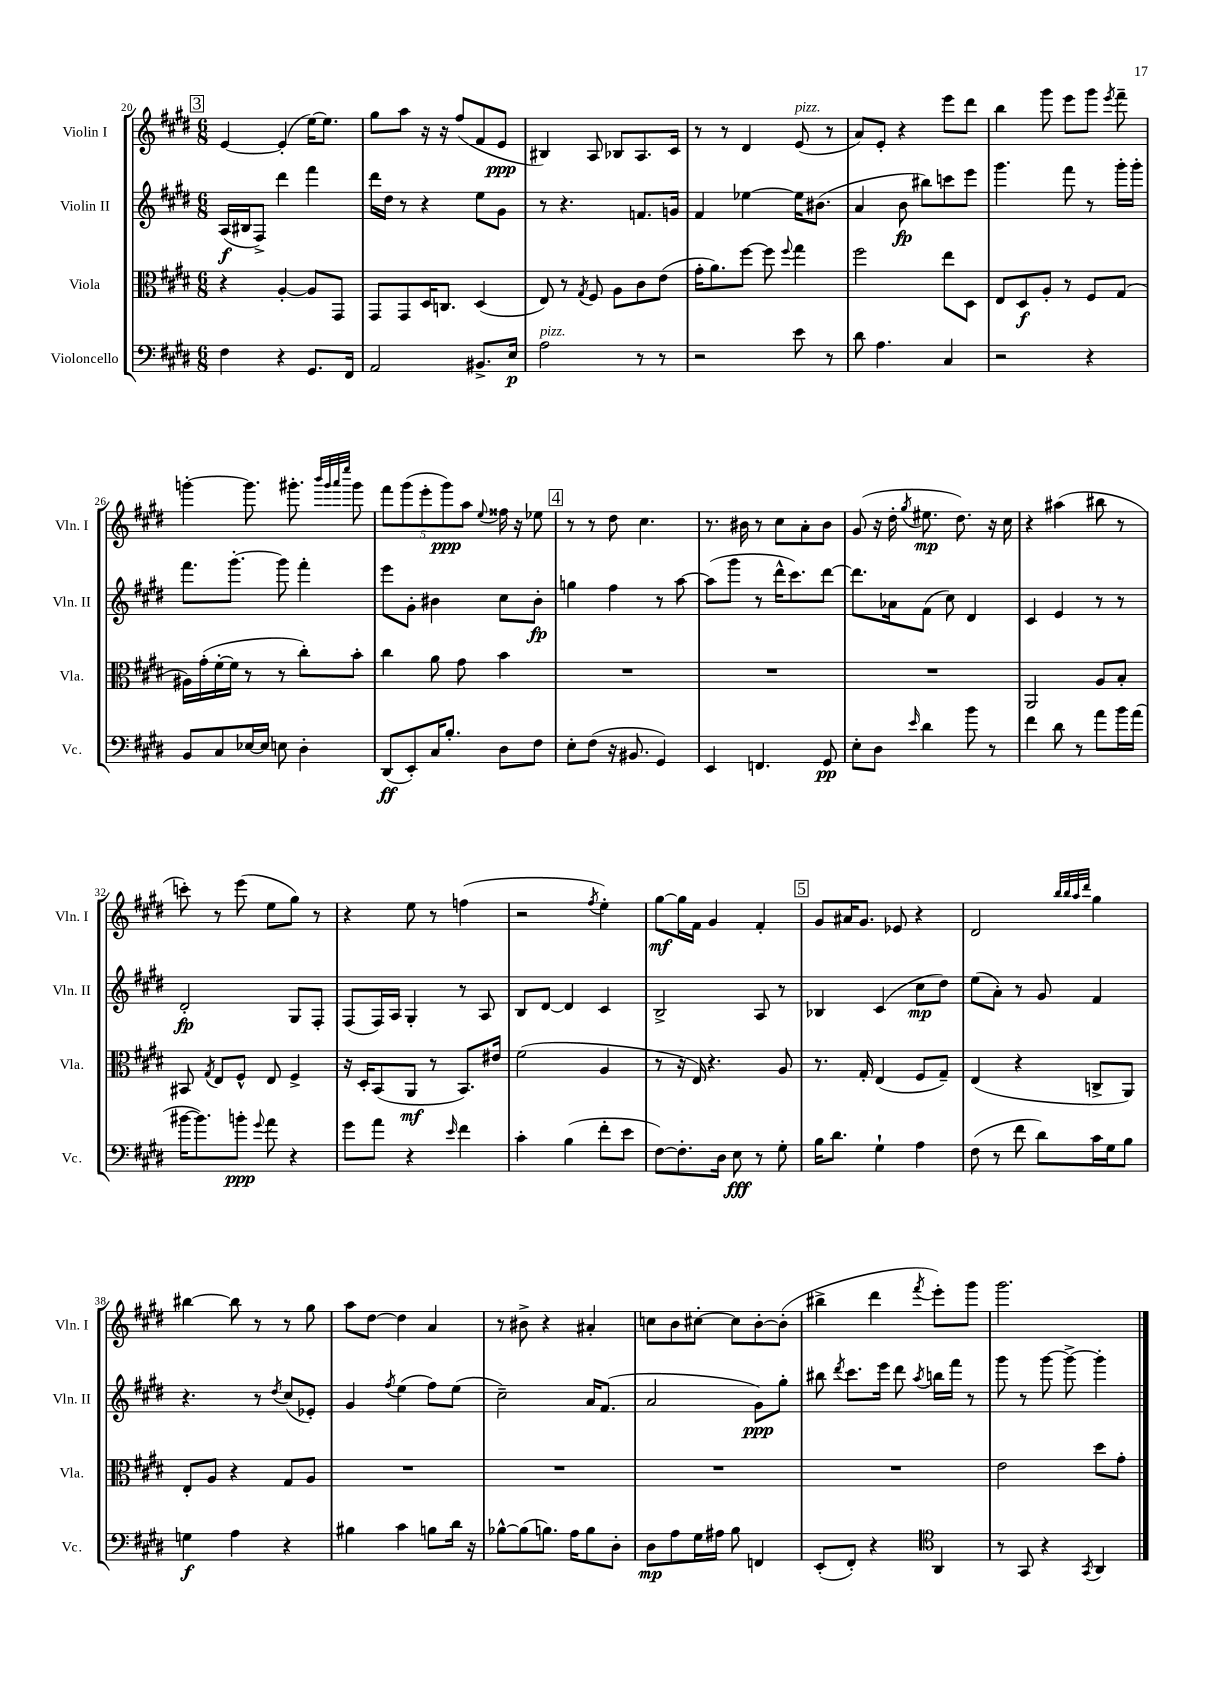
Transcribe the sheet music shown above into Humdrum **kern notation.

**kern	**kern	**kern	**kern
*staff4	*staff3	*staff2	*staff1
*clefF4	*clefC3	*clefG2	*clefG2
*k[f#c#g#d#]	*k[f#c#g#d#]	*k[f#c#g#d#]	*k[f#c#g#d#]
*M6/8	*M6/8	*M6/8	*M6/8
4F#	4r	(16A	[4e
.	.	16B#	.
.	.	8F#^)	.
4r	[4A'	4ddd#	(4e']
8.GG#	8A]	4fff#	[16ee)
.	.	.	8.ee]
.	8GG#	.	.
16FF#	.	.	.
=	=	=	=
2AA	8GG#	16ddd#	8gg#
.	.	16dd#	.
.	8GG#	8r	8aa
.	16D#	4r	16r
.	8.C	.	16r
.	.	.	(8ff#
8.BB#^	(4D#	8ee	8f#
.	.	8g#	8e
16E	.	.	.
=	=	=	=
2A	8E)	8r	4B#)
.	8r	4.r	.
.	8qG#	.	.
.	8F#	.	8A
.	8A	.	8B-
8r	8c#	8.f	8.A
8r	(8e	.	.
.	.	16g	16c#
=	=	=	=
2r	16g#'	4f#	8r
.	8.a)	.	.
.	.	.	8r
.	[8ff#	[4ee-	4d#
.	8ff#]	.	.
.	8qqff#	.	.
8e	4gg#	16ee-]	(8e
.	.	(8.b#	.
8r	.	.	8r
=	=	=	=
8d#	2ff#	4a	8a)
4.A	.	.	8e'
.	.	8b	4r
.	.	8bb#)	.
4C#	8ee	8ccc	8eee
.	8D#	8eee	8ddd#
=	=	=	=
2r	8E	4.ggg#	4bb
.	8D#	.	.
.	8A'	.	8ggg#
.	8r	8fff#	8eee
4r	8F#	8r	8ggg#
.	.	.	8qeee
.	(8G#	16ggg#'	8fff#~
.	.	16ggg#'	.
=	=	=	=
8BB	16A#)	8.fff#	[4ggg'
.	(16g#'	.	.
8C#	[16f#'	.	.
.	16f#]	[8.ggg#'	.
[16E-	8r	.	8.ggg]
16E-]	.	.	.
8E	8r	8ggg#]	.
.	.	.	8.ggg#'
4D#'	8cc#')	4fff#'	.
.	.	.	32qqbbb
.	.	.	32qqggg#
.	.	.	32qqaaa
.	.	.	32qqeeee
.	8b'	.	8ggg#
=	=	=	=
(8DD#	4cc#	8eee	10fff#
.	.	.	(10ggg#
8EE')	.	8g#'	.
.	.	.	10eee'
16C#	8a	4b#	.
.	.	.	10ggg#)
8.B'	.	.	.
.	8g#	.	.
.	.	.	10aa
.	.	.	8qqee
8D#	4b	8cc#	16ff##
.	.	.	16r
8F#	.	8b#'	8ee-
=	=	=	=
8E'	2.r	4gg	8r
(8F#	.	.	8r
16r	.	4ff#	8dd#
8.BB#	.	.	.
.	.	.	4.cc#
4GG#)	.	8r	.
.	.	[8aa	.
=	=	=	=
4EE	2.r	(8aa]	8.r
.	.	8ggg#	.
.	.	.	16b#
4.FF	.	8r	8r
.	.	16ddd#^^	8cc#
.	.	8.ccc#)	.
.	.	.	8a'
8GG#	.	[8ddd#	8b#
=	=	=	=
8E'	2.r	8.ddd#]	(8g#
8D#	.	.	16r
.	.	16a-	16dd#'
16qqe	.	.	8qgg#
4d#	.	(8f#	8.ee#
.	.	8cc#)	.
.	.	.	8.dd#)
8b	.	4d#	.
8r	.	.	16r
.	.	.	16cc#
=	=	=	=
4f#	2AA	4c#	4r
8d#	.	4e	(4aa#
8r	.	.	.
8a	8A	8r	8bb#
16b	8B'	8r	8r
(16a	.	.	.
=	=	=	=
[16b#	8BB#	2d#'	8ccc')
8.b#])	.	.	.
.	8qG#	.	.
.	8E	.	8r
8b'	8F#^^	.	(8eee
8qqg#	.	.	.
8a	8E	.	8ee
4r	4F#^	8G#	8gg#)
.	.	8F#'	8r
=	=	=	=
8g#	16r	(8F#	4r
.	16D#'	.	.
8a	(8BB	16F#)	.
.	.	16A	.
4r	8AA	4G#'	8ee
.	8r	.	8r
16qqe	.	.	.
4f#	8.BB)	8r	(4ff
.	.	8A	.
.	16e#	.	.
=	=	=	=
4c#'	(2f#	8B	2r
.	.	[8d#	.
(4B	.	4d#]	.
.	.	.	8qff#
8f#'	4A	4c#	4ee')
8e	.	.	.
=	=	=	=
[8F#)	8r	2B^	[8gg#
8.F#']	16r	.	16gg#]
.	16E)	.	16f#
.	4.r	.	4g#
16D#	.	.	.
8E	.	.	.
8r	.	8A	4f#'
8G#'	8A	8r	.
=	=	=	=
16B	8.r	4B-	8g#
8.d#	.	.	.
.	.	.	16a#
.	16G#'	.	8.g#
4G#`	(4E	(4c#	.
.	.	.	8e-
4A	8F#	8cc#	4r
.	8G#~)	8dd#)	.
=	=	=	=
(8F#	(4E	(8ee	2d#
8r	.	8a')	.
8f#	4r	8r	.
8d#)	.	8g#	.
.	.	.	32qqbb
.	.	.	32qqbb
.	.	.	32qqaa
.	.	.	32qqddd#
16c#	8C^	4f#	4gg#
16G#	.	.	.
8B	8AA)	.	.
=	=	=	=
4G	8E'	4.r	[4bb#
.	8A	.	.
4A	4r	.	8bb#]
.	.	8r	8r
.	.	8qdd#	.
4r	8G#	(8cc#	8r
.	8A	8e-')	8gg#
=	=	=	=
4B#	2.r	4g#	8aa
.	.	.	[8dd#
.	.	8qff#	.
4c#	.	(4ee	4dd#]
8B	.	8ff#)	4a
16d#	.	(8ee	.
16r	.	.	.
=	=	=	=
[8B-^^	2.r	2cc#~)	8r
(8B-]	.	.	8b#^
8.B)	.	.	4r
16A	.	.	.
8B	.	16a	4a#'
.	.	(8.f#	.
8D#'	.	.	.
=	=	=	=
8D#	2.r	2a	8cc
8A	.	.	8b
16G#	.	.	[8cc#'
16A#	.	.	.
8B	.	.	8cc#]
4FF	.	8g#)	[8b'
.	.	8gg#'	(8b']
=	=	=	=
(8EE'	2.r	8bb#	4bb#^
.	.	8qddd#	.
8FF#')	.	8.ccc#	.
4r	.	.	4ddd#
.	.	16eee	.
.	.	8ddd#	.
*clefC4	*	*	*
.	.	8qaa	8qfff#
4AA	.	16bb	8eee')
.	.	16fff#	.
.	.	8r	8ggg#
=	=	=	=
8r	2e	8ggg#	2.ggg#
8GG#	.	8r	.
4r	.	[8ggg#	.
.	.	8ggg#^_	.
8qGG#	.	.	.
4AA	8dd#	4ggg#']	.
.	8g#'	.	.
==	==	==	==
*-	*-	*-	*-
